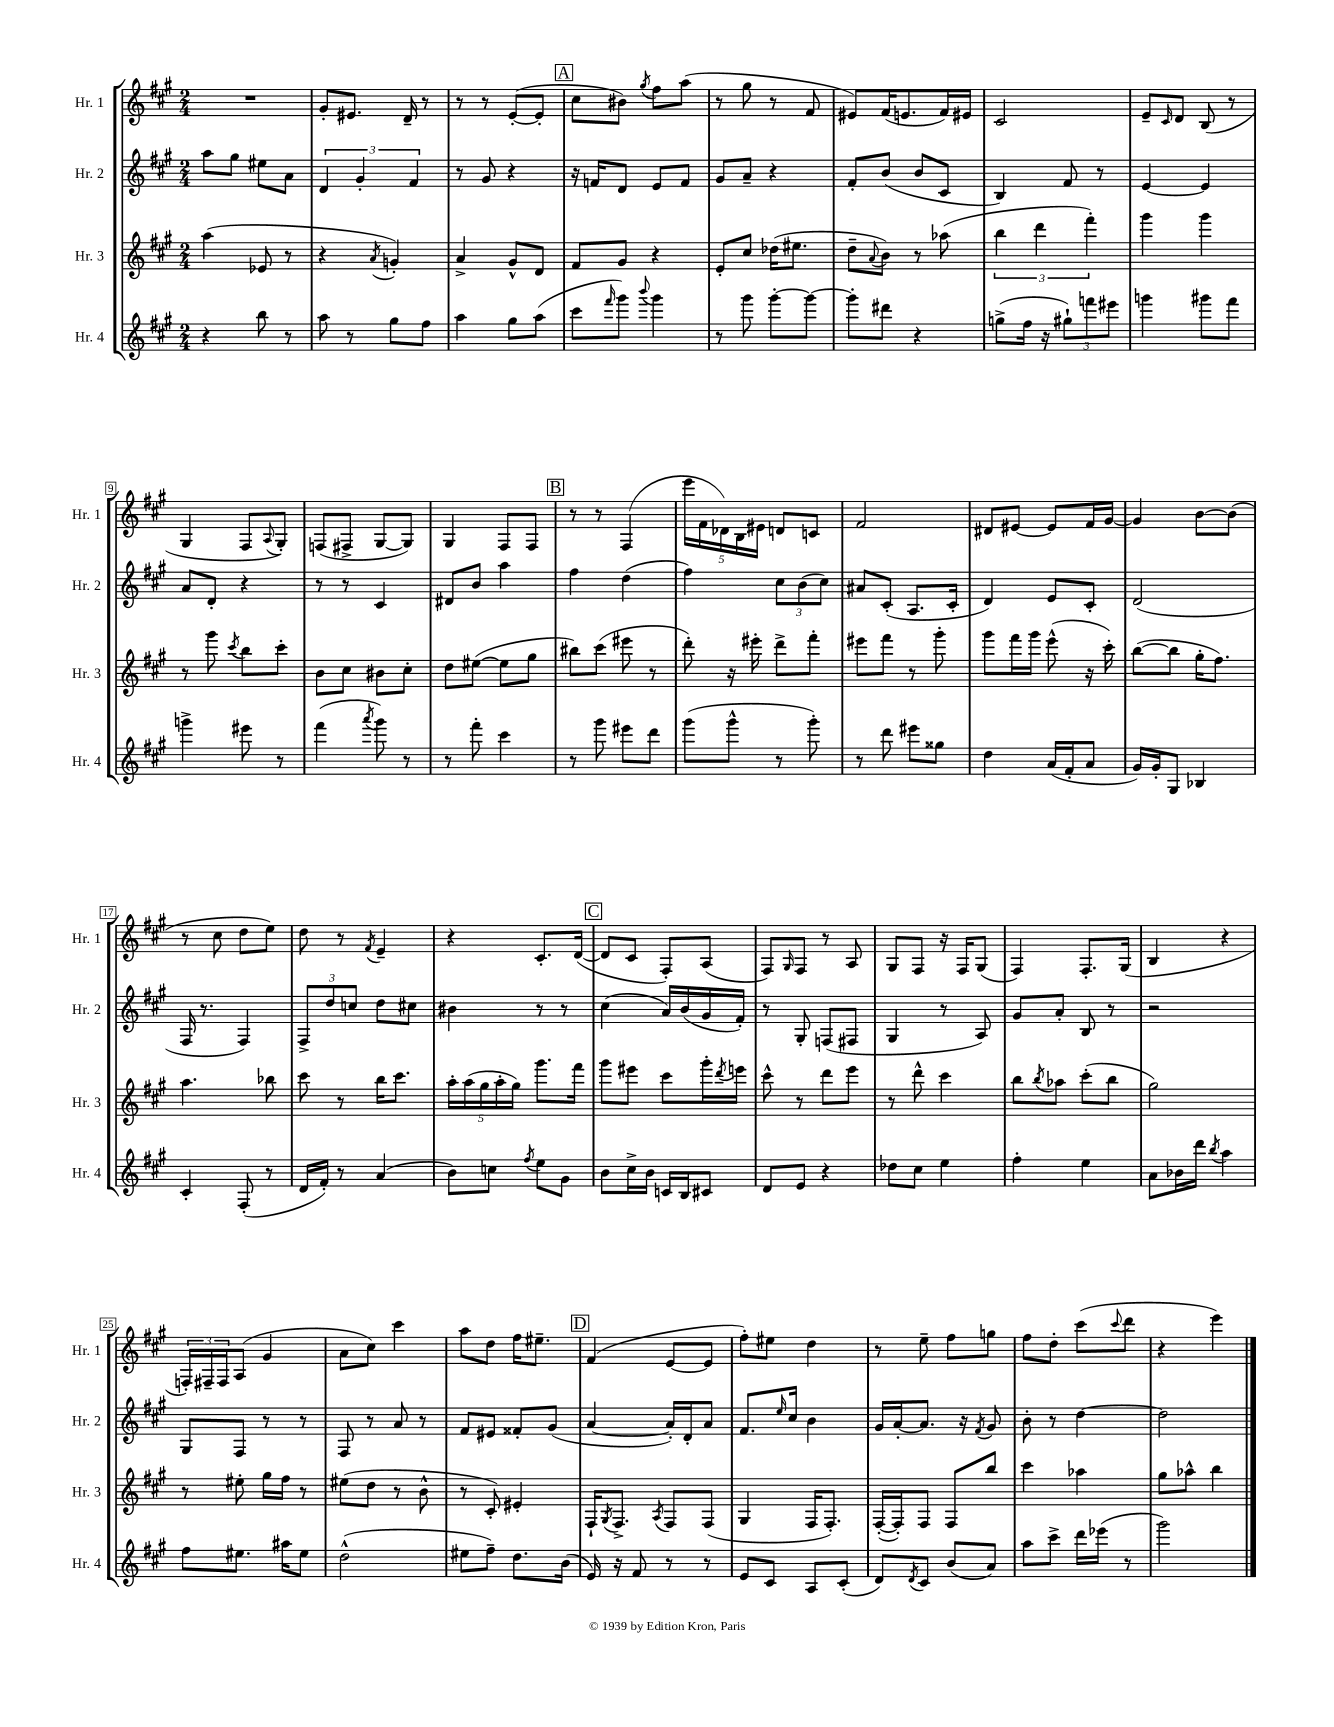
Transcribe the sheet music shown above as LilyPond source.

<<
\new StaffGroup <<
\new Staff = "s0" \with { instrumentName = "Hr. 1" shortInstrumentName = "Hr. 1" } {
    \clef treble \key a \major \numericTimeSignature \time 2/4
    R2 |
    gis'8-. eis'8. d'16-- r8 |
    r8 r8 e'8~-.( e'8-. |
    \mark \markup { \box "A" } cis''8 bis'8) \acciaccatura { gis''8 } fis''8 a''8( |
    r8 gis''8 r8 fis'8 |
    eis'8) fis'16( e'8. fis'16) eis'16 |
    cis'2 |
    e'8-- \grace { cis'16 } d'8 b8( r8 |
    gis4 fis8 \appoggiatura { a8 } gis8-.) |
    f8( fis8-> gis8~ gis8) |
    gis4 fis8 fis8 |
    \mark \markup { \box "B" } r8 r8 fis4( |
    \tuplet 5/4 { e'''16 fis'16 des'16) b16 eis'16 } d'8 c'8 |
    fis'2 |
    dis'8 eis'8~ eis'8 fis'16 gis'16~ |
    gis'4 b'8~ b'8( |
    r8 cis''8 d''8 e''8) |
    d''8 r8 \acciaccatura { fis'8 } e'4-- |
    r4 cis'8.-. d'16~( |
    \mark \markup { \box "C" } d'8 cis'8 fis8-.) a8( |
    fis8) \grace { gis16 } fis8 r8 a8 |
    gis8 fis8 r16 fis16 gis8( |
    fis4) fis8.-. gis16( |
    b4 r4 |
    \tuplet 3/2 { f16-.) fis16-- fis16 } a8( gis'4 |
    a'8 cis''8) cis'''4 |
    a''8 d''8 fis''16 eis''8.-- |
    \mark \markup { \box "D" } fis'4( e'8~ e'8 |
    fis''8-.) eis''8 d''4 |
    r8 e''8-- fis''8 g''8 |
    fis''8 d''8-. cis'''8( \appoggiatura { cis'''8 } d'''8 |
    r4 e'''4) \bar "|." |
}
\new Staff = "s1" \with { instrumentName = "Hr. 2" shortInstrumentName = "Hr. 2" } {
    \clef treble \key a \major \numericTimeSignature \time 2/4
    a''8 gis''8 eis''8 a'8 |
    \tuplet 3/2 { d'4 gis'4-. fis'4 } |
    r8 gis'8 r4 |
    \mark \markup { \box "A" } r16 f'16 d'8 e'8 f'8 |
    gis'8 a'8-- r4 |
    fis'8-. b'8( b'8 cis'8 |
    b4) fis'8 r8 |
    e'4~ e'4 |
    a'8 d'8-. r4 |
    r8 r8 cis'4 |
    dis'8 b'8 a''4 |
    \mark \markup { \box "B" } fis''4 d''4( |
    fis''4) \tuplet 3/2 { cis''8 b'8( cis''8) } |
    ais'8 cis'8-.( a8. cis'16-. |
    d'4) e'8 cis'8-. |
    d'2( |
    fis16 r8. fis4) |
    \tuplet 3/2 { fis8-> d''8 c''8 } d''8 cis''8 |
    bis'4 r8 r8 |
    \mark \markup { \box "C" } cis''4( a'16) b'16( gis'16 fis'16-.) |
    r8 gis8-. f8( fis8 |
    gis4 r8 a8) |
    gis'8 a'8-. b8 r8 |
    r2 |
    gis8 fis8 r8 r8 |
    fis8 r8 a'8 r8 |
    fis'8 eis'8 fisis'8-. gis'8( |
    \mark \markup { \box "D" } a'4~ a'16-.) d'16-. a'8 |
    fis'8. \grace { e''16 } cis''16 b'4 |
    gis'16 a'16~-. a'8. r16 \acciaccatura { fis'8 } gis'8 |
    b'8-. r8 d''4~ |
    d''2 \bar "|." |
}
\new Staff = "s2" \with { instrumentName = "Hr. 3" shortInstrumentName = "Hr. 3" } {
    \clef treble \key a \major \numericTimeSignature \time 2/4
    a''4( ees'8 r8 |
    r4 \acciaccatura { a'8 } g'4-.) |
    a'4-> gis'8-^ d'8 |
    \mark \markup { \box "A" } fis'8 gis'8 r4 |
    e'8-. cis''8 des''16( eis''8. |
    d''8-- \appoggiatura { a'8 } b'8) r8 aes''8( |
    \tuplet 3/2 { b''4 d'''4 fis'''4-.) } |
    gis'''4 gis'''4 |
    r8 gis'''8 \acciaccatura { cis'''8 } b''8 cis'''8-. |
    b'8 cis''8 bis'8 cis''8-. |
    d''8 eis''8~( eis''8 gis''8 |
    \mark \markup { \box "B" } bis''8) cis'''8( eis'''8 r8 |
    d'''8-.) r16 eis'''16-. d'''8-> fis'''8-. |
    eis'''8 fis'''8 r8 gis'''8-. |
    gis'''8 fis'''16 gis'''16 e'''8-^( r16 cis'''16-.) |
    b''8~( b''8 gis''16-. fis''8.) |
    a''4. bes''8 |
    cis'''8 r8 b''16 cis'''8. |
    \tuplet 5/4 { a''16-. a''16( gis''16 a''16-. gis''16) } gis'''8. fis'''16 |
    \mark \markup { \box "C" } gis'''8 eis'''8 cis'''8 gis'''16-. \acciaccatura { d'''8 } e'''16 |
    cis'''8-^ r8 d'''8 e'''8 |
    r8 d'''8-^ cis'''4 |
    b''8 \acciaccatura { b''8 } aes''8 cis'''8-.( b''8 |
    gis''2) |
    r8 eis''8-. gis''16 fis''16 r8 |
    eis''8( d''8 r8 b'8-^ |
    r8 cis'8-.) eis'4-. |
    \mark \markup { \box "D" } fis16-! \acciaccatura { gis8 } fis8.-> \acciaccatura { a8 } fis8 fis8( |
    gis4 fis16 fis8.-.) |
    fis16~-.( fis16-.) fis8 fis8 b''8 |
    cis'''4 aes''4 |
    gis''8 aes''8-^ b''4 \bar "|." |
}
\new Staff = "s3" \with { instrumentName = "Hr. 4" shortInstrumentName = "Hr. 4" } {
    \clef treble \key a \major \numericTimeSignature \time 2/4
    r4 b''8 r8 |
    a''8 r8 gis''8 fis''8 |
    a''4 gis''8 a''8( |
    \mark \markup { \box "A" } cis'''8 \grace { fis'''16 } gis'''8) \appoggiatura { b'''8 } gis'''4 |
    r8 gis'''8 gis'''8~-. gis'''8~ |
    gis'''8-. dis'''8 r4 |
    g''8->( fis''16 r16 \tuplet 3/2 { gis''8-!) f'''8 eis'''8 } |
    g'''4 gis'''8 fis'''8 |
    g'''4-> eis'''8 r8 |
    fis'''4( \acciaccatura { a'''8 } gis'''8) r8 |
    r8 fis'''8-. cis'''4 |
    \mark \markup { \box "B" } r8 gis'''8 eis'''8 d'''8 |
    gis'''8( gis'''8-^ r8 gis'''8-.) |
    r8 d'''8 eis'''8 gisis''8 |
    d''4 a'16( fis'16-. a'8 |
    gis'16) gis'16-. gis8 bes4 |
    cis'4-. fis8-.( r8 |
    d'16 fis'16-.) r8 a'4( |
    b'8) c''8 \acciaccatura { fis''8 } e''8 gis'8 |
    \mark \markup { \box "C" } b'8 cis''16-> b'16 c'16 b16 cis'8 |
    d'8 e'8 r4 |
    des''8 cis''8 e''4 |
    fis''4-. e''4 |
    a'8 bes'16 d'''16 \acciaccatura { b''8 } a''4 |
    fis''8 eis''8. ais''16 eis''8 |
    d''2-^( |
    eis''8 fis''8--) d''8. b'16( |
    \mark \markup { \box "D" } e'16) r16 fis'8 r8 r8 |
    e'8 cis'8 a8 cis'8-.( |
    d'8) \acciaccatura { d'8 } cis'8 b'8( a'8) |
    a''8 cis'''8-> d'''16 ees'''16( r8 |
    gis'''2) \bar "|." |
}
>>
>>
\layout { \context { \Score \override BarNumber.stencil = #(make-stencil-boxer 0.1 0.3 ly:text-interface::print) } }
